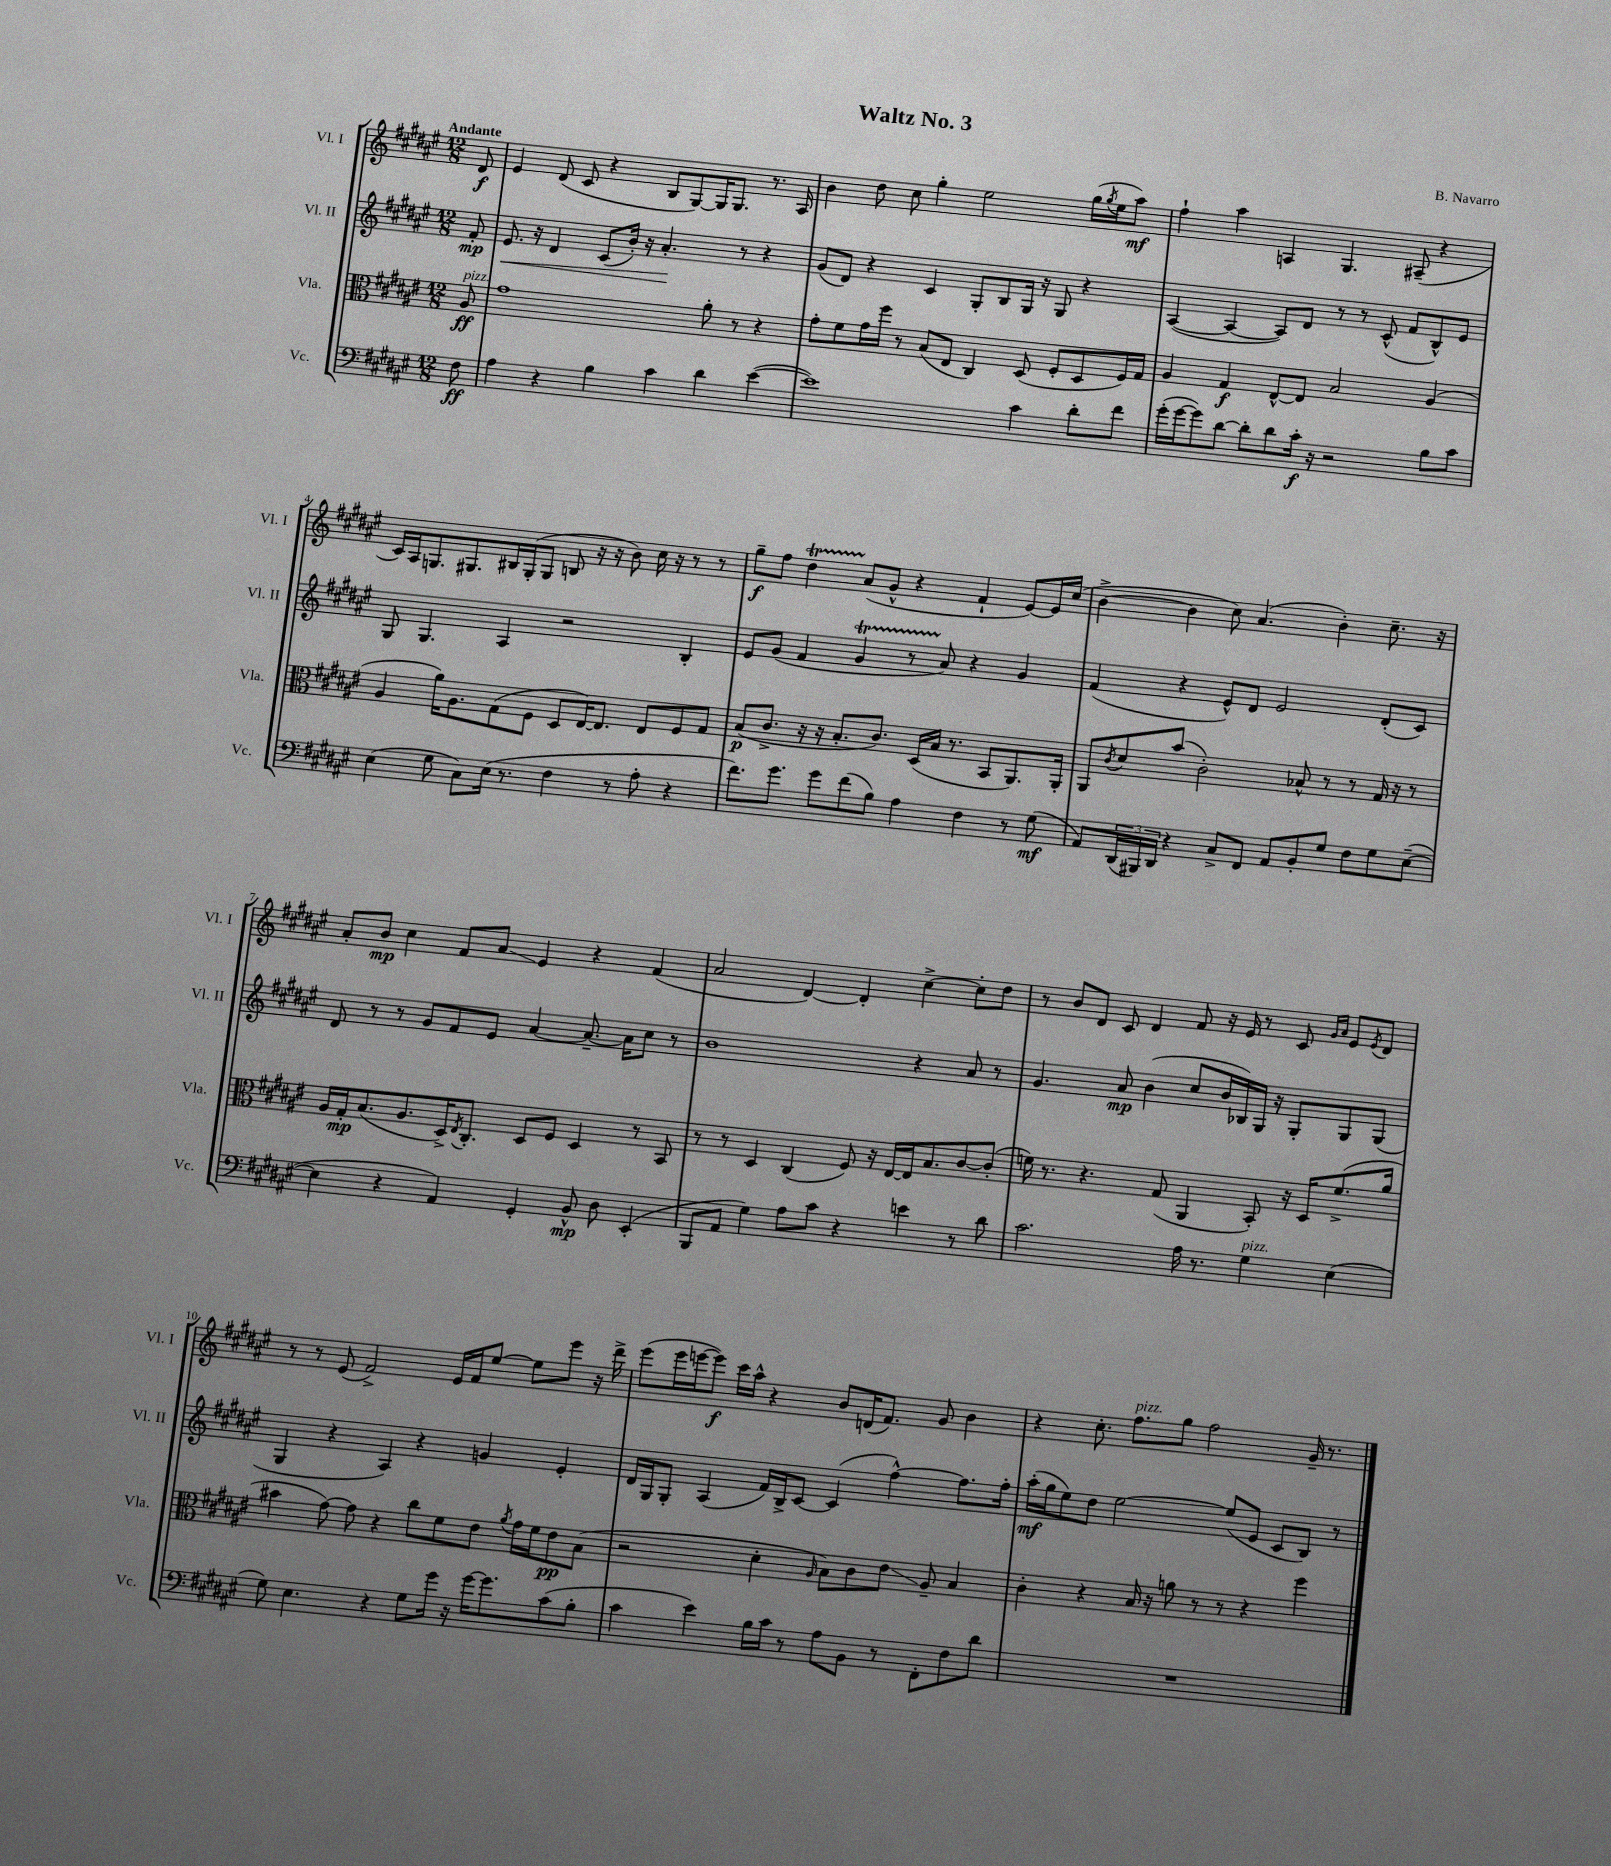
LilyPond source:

\header { title = "Waltz No. 3" composer = "B. Navarro" }
<<
\new StaffGroup <<
\new Staff = "s0" \with { instrumentName = "Vl. I" shortInstrumentName = "Vl. I" } {
    \clef treble \key fis \major \numericTimeSignature \time 12/8 \partial 8 \tempo "Andante"
    dis'8\f |
    eis'4 dis'8( cis'8 r4 b8 gis8~) gis16 gis8. r8. ais16 |
    b'4 dis''8 cis''8 gis''4-. eis''2 gis''16( \acciaccatura { gis''8 } eis''16 ais''8\mf) |
    fis''4-! ais''4 a4 gis4. ais8--( r4 |
    cis'16) ais16 g8. gis8. bis16 gis16-.( gis8 b8 r16 r16 b'8) cis''16 r16 r8 r8 |
    gis''8--\f fis''8 dis''4\startTrillSpan ais'8\stopTrillSpan( gis'8-^ r4 fis'4-! eis'8~) eis'16 cis''16( |
    b'4~-> b'4 cis''8) ais'4.( b'4-.) cis''8.-- r16 |
    ais'8-. b'8\mp cis''4 fis'8 ais'8\glissando eis'4 r4 fis'4( |
    ais'2 dis'4~) dis'4-. cis''4~-> cis''8-. dis''8 |
    r8 b'8 dis'8 cis'8 dis'4 fis'8 r16 eis'16 r8 cis'8 \grace { gis'16 ais'16 } eis'8 \acciaccatura { eis'8 } dis'8 |
    r8 r8 eis'8( fis'2->) eis'16 fis'16 eis''8~ eis''8 eis'''8 r16 dis'''16-> |
    eis'''8( eis'''16 e'''16~ e'''8\f) cis'''16 ais''16-^ r4 b'8 d'16( fis'8.) gis'8 b'4 |
    r4 cis''8.-. fis''8.^\markup { \italic "pizz." } gis''8 fis''2 gis'16-- r8. \bar "|." |
}
\new Staff = "s1" \with { instrumentName = "Vl. II" shortInstrumentName = "Vl. II" } {
    \clef treble \key fis \major \numericTimeSignature \time 12/8 \partial 8
    fis'8-.\mp |
    eis'8.\< r16 dis'4 cis'8( b'16-.) r16 ais'4.-.\! r8 r4 |
    gis'8( dis'8) r4 cis'4 gis8-. b8 gis16 r16 gis8 r4 |
    ais4~( ais4~ ais8) dis'8 r8 r8 cis'8-^( fis'8 b8-^) eis'8 |
    gis8 gis4. ais4 r2 b4-. |
    eis'8 gis'8( fis'4 gis'4\startTrillSpan r8 ais'8\stopTrillSpan) r4 gis'4 |
    fis'4( r4 eis'8-^) dis'8 eis'2 dis'8-.( cis'8) |
    dis'8 r8 r8 gis'8 fis'8 eis'8 ais'4~ ais'8.~-- ais'16 cis''8 r8 |
    b'1 r4 ais'8 r8 |
    gis'4. ais'8\mp b'4( cis''8 b'16 bes16) gis16 r16 gis8-. gis8 gis8( |
    gis4 r4 ais4) r4 g'4 eis'4-. |
    dis'16 gis16 gis8-. ais4( fis'16) b16-> cis'8~ cis'4( fis''4~-^) fis''8. fis''16-. |
    ais''16-.\mf( gis''16 eis''8) dis''8 eis''2~ eis''8( eis'8 cis'8 b8) r8 \bar "|." |
}
\new Staff = "s2" \with { instrumentName = "Vla." shortInstrumentName = "Vla." } {
    \clef alto \key fis \major \numericTimeSignature \time 12/8 \partial 8
    ais8\ff^\markup { \italic "pizz." } |
    gis'1 ais'8-. r8 r4 |
    gis'8-. fis'8 gis'16 fis''16 r8 b8( eis8 cis4) dis8( fis8-. dis8 fis16) gis16 |
    ais4 gis4\f eis8~-^ eis8 b2 ais4( |
    ais4 ais'16) ais8. gis8( fis8 dis8 eis16~) eis8. eis8 fis8 gis8 |
    b8\p( cis'8.-> r16 r16 b8.-. cis'8.) dis16( b16 r8. b,8 ais,8.) ais,16-. |
    ais,8 \acciaccatura { cis'8 } dis'8 b'8( cis'2-.) bes8-^ r8 r8 gis16 r16 r8 |
    ais16 gis16-.\mp b8.( ais8. dis16->) \acciaccatura { eis8 } cis8.-. dis8 fis8 dis4 r8 b,8 |
    r8 r8 dis4 cis4( fis8) r16 eis16~ eis16 b8. cis'8~ cis'8-.( |
    f'16) r8. r4. gis8( ais,4 b,8-.) r16 dis16 f'8.->( ais'16 |
    bis'4 gis'8~) gis'8 r4 cis''8 fis'8 eis'8 \acciaccatura { ais'8 } gis'16 fis'16 eis'8\pp b8( |
    r2 dis'4-. \grace { ais16 } b8) cis'8 eis'8\glissando ais8-- b4 |
    cis'4-. r4 b16 r16 a'8 r8 r8 r4 fis''4 \bar "|." |
}
\new Staff = "s3" \with { instrumentName = "Vc." shortInstrumentName = "Vc." } {
    \clef bass \key fis \major \numericTimeSignature \time 12/8 \partial 8
    fis8\ff |
    ais4 r4 b4 cis'4 dis'4 eis'4~( |
    eis'1) cis'4 dis'8-. fis'8 |
    gis'16-.( gis'16~ gis'8) dis'8~ dis'8-. dis'8 cis'16-.\f r16 r2 b8 cis'8 |
    eis4( gis8 cis8) eis16( r8. fis4 r8 ais8-. r4 |
    fis'8.) gis'8. gis'8 fis'8( b8) ais4 fis4 r8 gis8\mf( |
    ais,8) \tuplet 3/2 { dis,16( bis,,16) dis,16 } r4 cis8-> fis,8 ais,8 b,8-. gis8 fis8 gis8 eis8~--( |
    eis4 r4 ais,4) gis,4-. b,8-^\mp dis8 eis,4-.( |
    b,,8 ais,8 gis4) ais8 cis'8 r4 e'4 r8 dis'8 |
    cis'2. ais16 r8. gis4^\markup { \italic "pizz." } eis4( |
    gis8) eis4. r4 gis8 gis'16 r16 gis'16~ gis'8. cis'8( b8-. |
    cis'4 eis'4) b16 cis'16 r8 ais8 b,8 r8 fis,8-. fis8 dis'8 |
    R1. \bar "|." |
}
>>
>>
